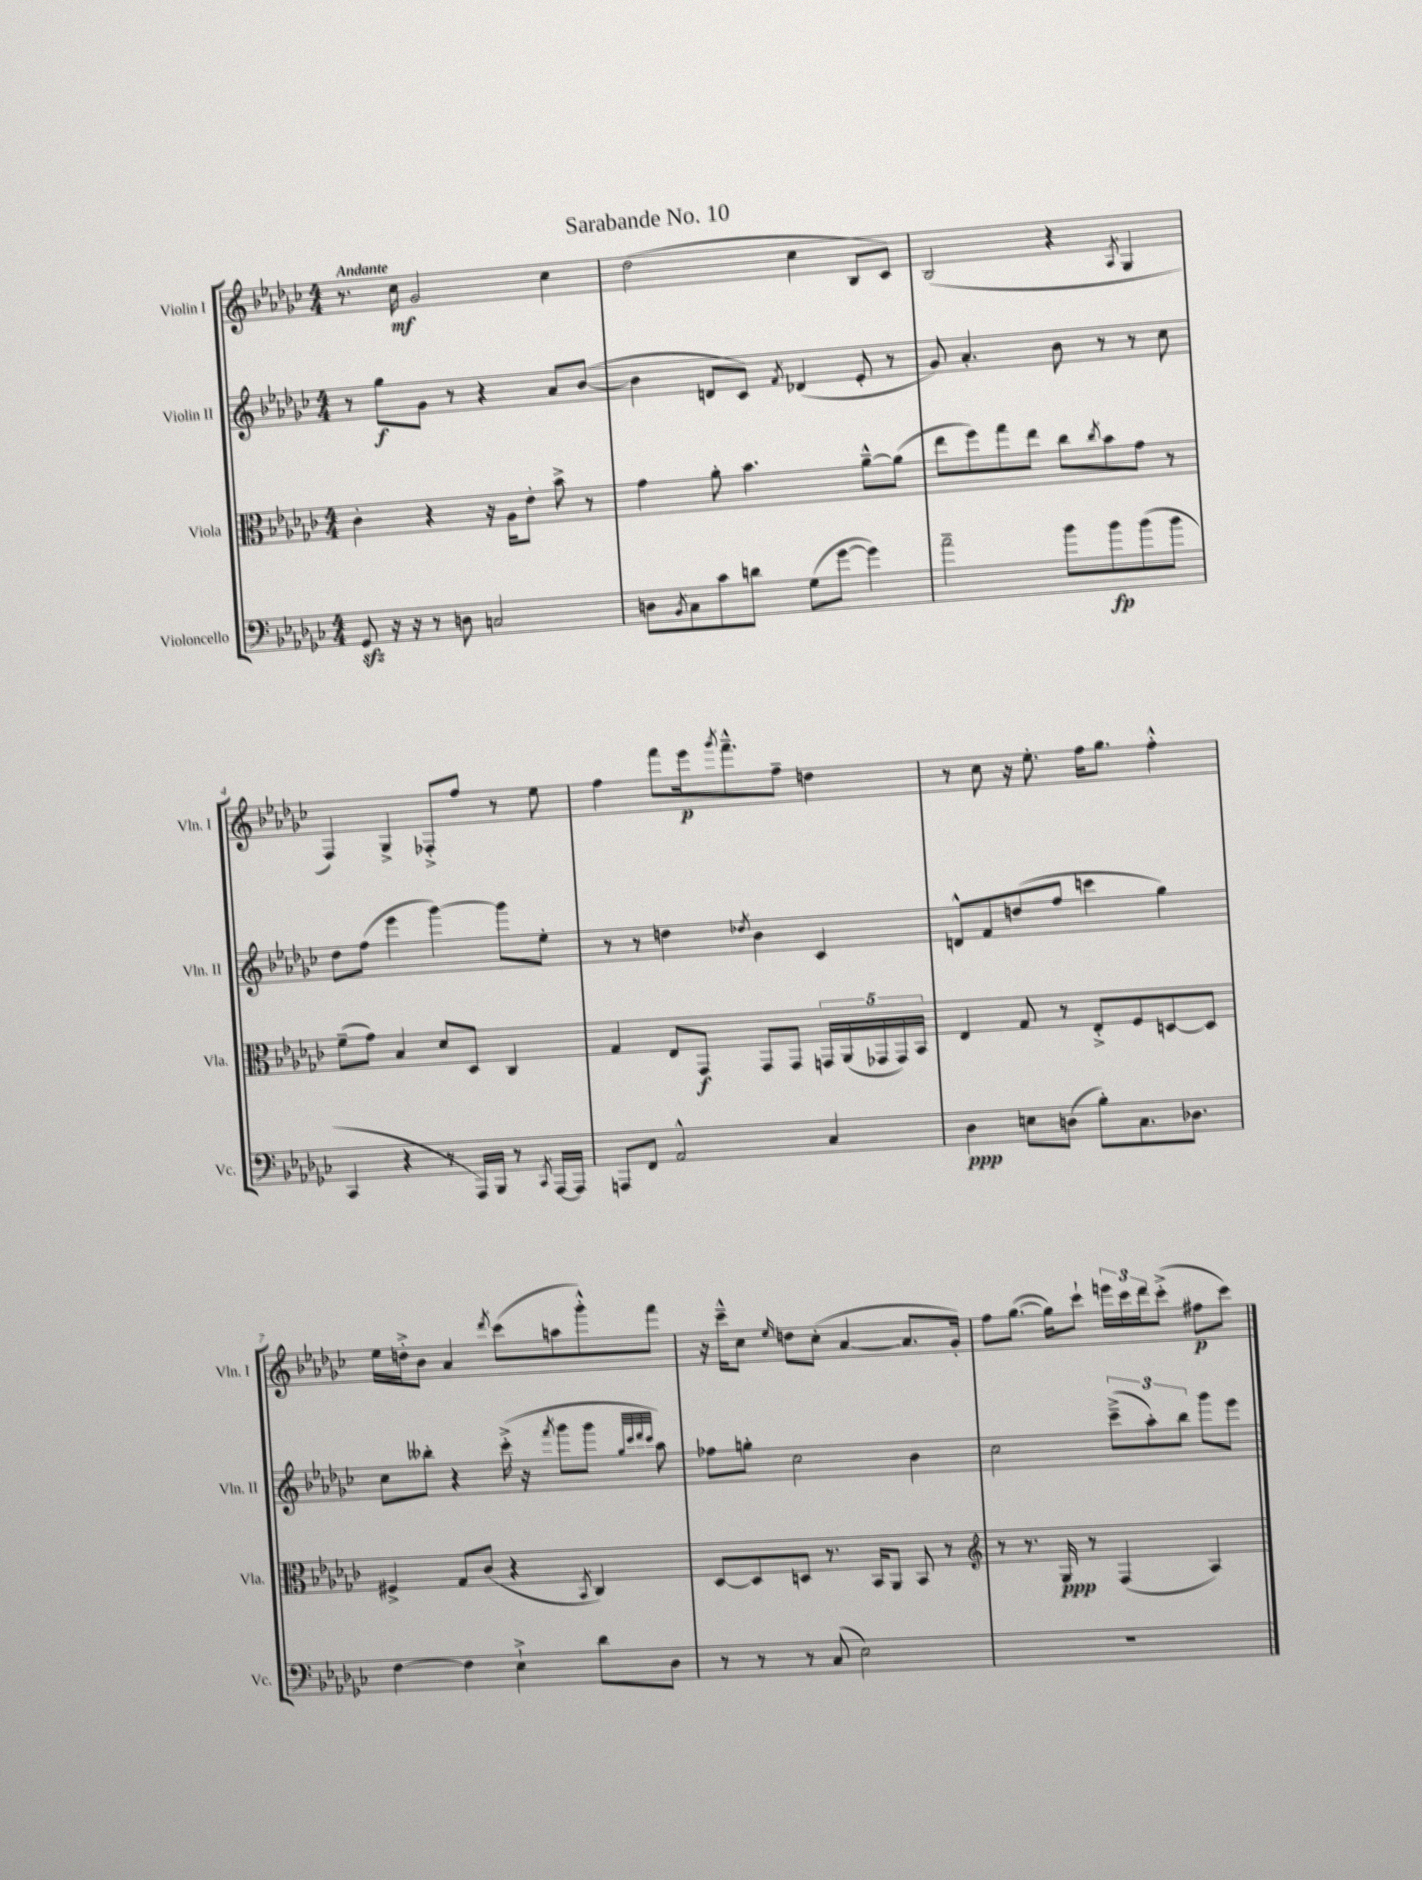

**kern	**kern	**kern	**kern
*staff4	*staff3	*staff2	*staff1
*clefF4	*clefC3	*clefG2	*clefG2
*k[b-e-a-d-g-c-]	*k[b-e-a-d-g-c-]	*k[b-e-a-d-g-c-]	*k[b-e-a-d-g-c-]
*M4/4	*M4/4	*M4/4	*M4/4
8GG-	4c-'	8r	8.r
16r	.	8gg-	.
16r	.	.	16cc-
8r	4r	8g-	2g-
8D	.	8r	.
2C	16r	4r	.
.	16A-	.	.
.	8e-'	.	.
.	8b-^	8a-	4cc-
.	8r	([8b-	.
=	=	=	=
8D	4g-	4b-]	(2dd-
8qBB-	.	.	.
8C-	.	.	.
8c-	8a-'	8d	.
8d	4.b-	8c-)	.
.	.	8qf	.
(8G-	.	(4d-	4cc-
[8g-	.	.	.
4g-])	[8a-~^^	8e-'	8B-
.	(8a-]	8r	8c-)
=	=	=	=
2a-~	8ee-	8g-)	(2B-
.	8ff)	4.a-'	.
.	8gg-	.	.
.	8ee-	.	.
8b-	8cc-	8b-	4r
.	8qcc-	.	.
8b-	8b-	8r	.
.	.	.	8qA-
(8b-	8g-	8r	4G-
8b-	8r	8cc-	.
=	=	=	=
4CC-	(8f~	8dd-	4F)
.	8g-)	(8ff	.
4r	4B-	4eee-	4G-^
8r	8d-	[4ggg-)	8F-'^
16AAA-)	8D-	.	8ff
16BBB-	.	.	.
8r	4C-	8ggg-]	8r
8qCC-	.	.	.
[16AAA-	.	8ee-'	8ee-
16AAA-]	.	.	.
=	=	=	=
8AAA	4G-	8r	4ff
8FF	.	8r	.
2AA-^^	8E-	4dd	8fff
.	8GG-	.	16eee-
.	.	.	8qggg-
.	.	.	8.fff~^^
.	.	8qdd-	.
.	8GG-	4b-	.
.	8GG-	.	8ff~
4C-	20GG	4c-	4dd
.	(20AA-	.	.
.	20GG-	.	.
.	20GG-)	.	.
.	20BB-	.	.
=	=	=	=
4D-	4E-	8d^^	8r
.	.	8f	8cc-
8E	8G-	(8dd	16r
.	.	.	8.ee-'
(8D	8r	8ff	.
8B-')	8E-'^	4ccc	16ff
.	.	.	8.gg-
8.C-	8F	.	.
.	[8D	4gg-)	4ff'^^
8.D-	.	.	.
.	8D]	.	.
=	=	=	=
[4F	4F#^	8cc-	16ee-
.	.	.	16dd'^
.	.	8bb--'	8b-
4F]	8G-	4r	4a-
.	(8c-	.	.
.	.	.	8qddd-
4E-`^	4r	(16ccc-'^	(8ccc-
.	.	16r	.
.	.	8qfff	.
.	.	8ggg-	8aa
.	8qBB-	.	.
8d-	4C-)	8ggg-	8ggg-'^^)
.	.	32qqgg-	.
.	.	32qqccc-	.
.	.	32qqddd-	.
.	.	32qqccc-	.
8D-	.	8aa-)	8fff
=	=	=	=
8r	[8D-	8ff-	16r
.	.	.	16ccc-~^^
8r	8D-]	8gg'	8cc-
.	.	.	16qqee-
8r	8D	2cc-	8dd
(8C-	8.r	.	(8cc-'
2E-)	.	.	[4a-
.	16BB-	.	.
.	8AA-	.	.
.	8BB-	4b-	8.a-]
.	8r	.	.
.	.	.	16g-')
=	=	=	=
*	*clefG2	*	*
1r	8r	2cc-	8ff
.	8.r	.	([8.gg-
.	16G-	.	16gg-])
.	8r	.	8ccc-`
.	(4F	(12ccc-~^	24eee
.	.	.	24ccc-
.	.	12aa-')	24ddd-
.	.	.	(8ccc-'^
.	.	12bb-	.
.	4A-)	8ggg-	8ff#
.	.	8eee-	8ccc-)
==	==	==	==
*-	*-	*-	*-
